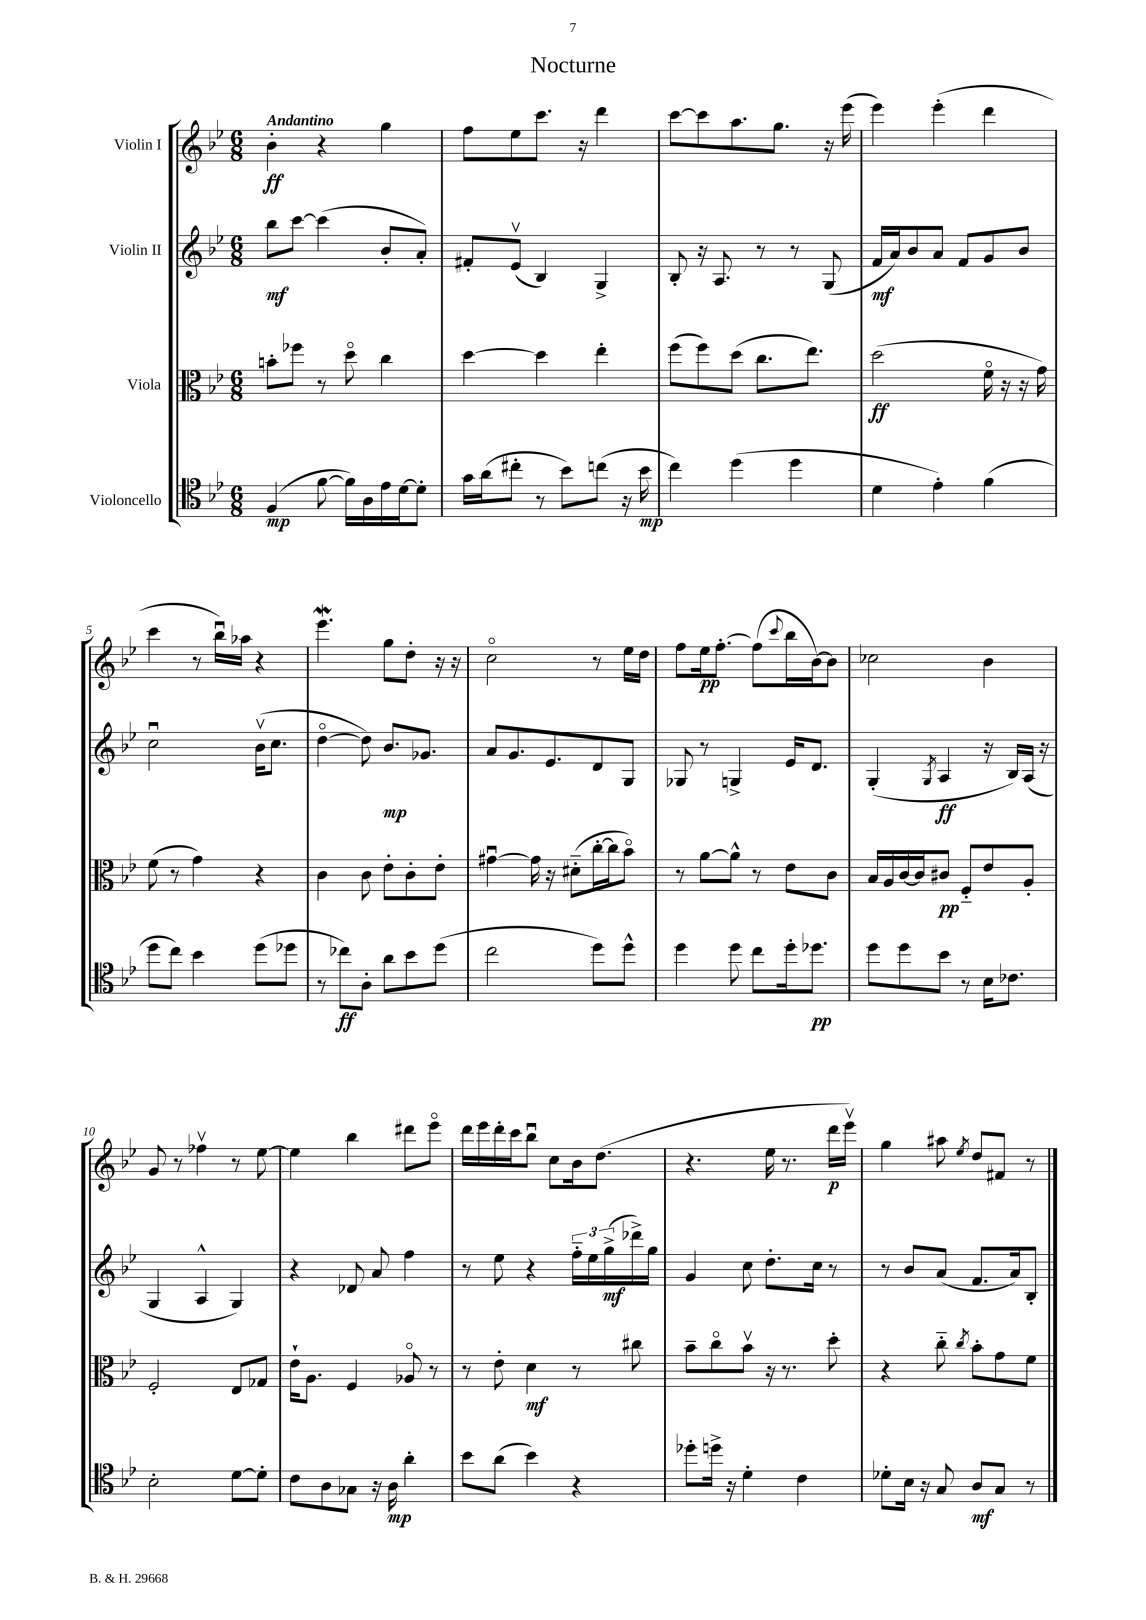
\header { title = "Nocturne" }
<<
\new StaffGroup <<
\new Staff = "s0" \with { instrumentName = "Violin I" } {
    \clef treble \key bes \major \numericTimeSignature \time 6/8 \tempo "Andantino"
    bes'4-.\ff r4 g''4 |
    f''8 ees''8 c'''8. r16 d'''4 |
    c'''8~ c'''8 a''8. g''8. r16 ees'''16( |
    ees'''4) ees'''4-.( d'''4 |
    c'''4 r8 bes''16\downbow) aes''16 r4 |
    ees'''4.\mordent g''8 d''8-. r16 r16 |
    c''2\flageolet r8 ees''16 d''16 |
    f''8 ees''16\pp f''8.~-. f''8( \appoggiatura { c'''8 } bes''16 bes'16~) bes'8 |
    ces''2 bes'4 |
    g'8 r8 fes''4\upbow r8 ees''8~ |
    ees''4 bes''4 dis'''8 ees'''8\flageolet |
    d'''16 ees'''16 d'''16-. c'''16 bes''8\downbow c''8 bes'16 d''8.( |
    r4. ees''16 r8. d'''16\p ees'''16\upbow) |
    g''4 ais''8 \acciaccatura { ees''8 } d''8 fis'8 r8 \bar "|." |
}
\new Staff = "s1" \with { instrumentName = "Violin II" } {
    \clef treble \key bes \major \numericTimeSignature \time 6/8
    bes''8\mf c'''8~ c'''4( bes'8-. a'8-.) |
    fis'8-. ees'8\upbow( bes4) g4-> |
    bes8-. r16 a8. r8 r8 g8( |
    f'16\mf a'16) bes'8 a'8 f'8 g'8 bes'8 |
    c''2\downbow bes'16\upbow( c''8. |
    d''4~\flageolet d''8) bes'8.\mp ges'8. |
    a'8 g'8. ees'8. d'8 g8 |
    ges8 r8 g4-> ees'16 d'8. |
    g4-.( \acciaccatura { g8 } a4\ff r16 bes16) a16( r16 |
    g4 a4-^ g4) |
    r4 des'8 a'8 f''4 |
    r8 ees''8 r4 \tuplet 3/2 { f''16-_ ees''16 g''16->\mf( } des'''16->) g''16 |
    g'4 c''8 d''8.-. c''16 r8 |
    r8 bes'8 a'8( f'8. a'16) bes8-. \bar "|." |
}
\new Staff = "s2" \with { instrumentName = "Viola" } {
    \clef alto \key bes \major \numericTimeSignature \time 6/8
    b'8-. fes''8 r8 d''8\flageolet c''4 |
    d''4~ d''4 ees''4-. |
    f''8( f''8) d''8( c''8. ees''8.) |
    d''2\ff( f'16\flageolet r16 r16 g'16) |
    f'8( r8 g'4) r4 |
    c'4 c'8 ees'8-. c'8-. ees'8-. |
    gis'4~\downbow gis'16 r16 dis'8-_( c''16~-. c''16 bes'8\flageolet) |
    r8 a'8~ a'8-^ r8 ees'8 c'8 |
    bes16 a16 c'16~ c'16 cis'8\pp f8-_ ees'8 a8-. |
    f2-. ees8 ges8 |
    ees'16-! a8. f4 aes8\flageolet r8 |
    r8 ees'8-. d'4\mf r8 cis''8 |
    bes'8-- c''8\flageolet bes'8\upbow r16 r8. d''8-. |
    r4 c''8-_ \acciaccatura { c''8 } bes'8-. g'8 f'8 \bar "|." |
}
\new Staff = "s3" \with { instrumentName = "Violoncello" } {
    \clef tenor \key bes \major \numericTimeSignature \time 6/8
    f4\mp( f'8~ f'16) a16 ees'16 d'16~ d'8-. |
    g'16 a'16( cis''8-. r8 bes'8) c''8( r16 bes'16\mp |
    c''4) d''4( d''4 |
    d'4 ees'4-.) f'4( |
    d''8 c''8) bes'4 d''8( des''8 |
    r8 ces''8\ff) a8-. a'8 bes'8 d''8( |
    c''2 d''8) d''8-^ |
    d''4 d''8 c''8 d''16-. des''8.\pp |
    d''8 d''8 bes'8 r8 bes16 ces'8. |
    bes2-. d'8~ d'8-. |
    c'8 a8 ges8 r16 a16\mp a'4-. |
    bes'8 a'8( bes'4) r4 |
    des''8-. d''16-> r16 d'4-. c'4 |
    des'8-. bes16 r16 g8 a8\mf g8 r8 \bar "|." |
}
>>
>>
